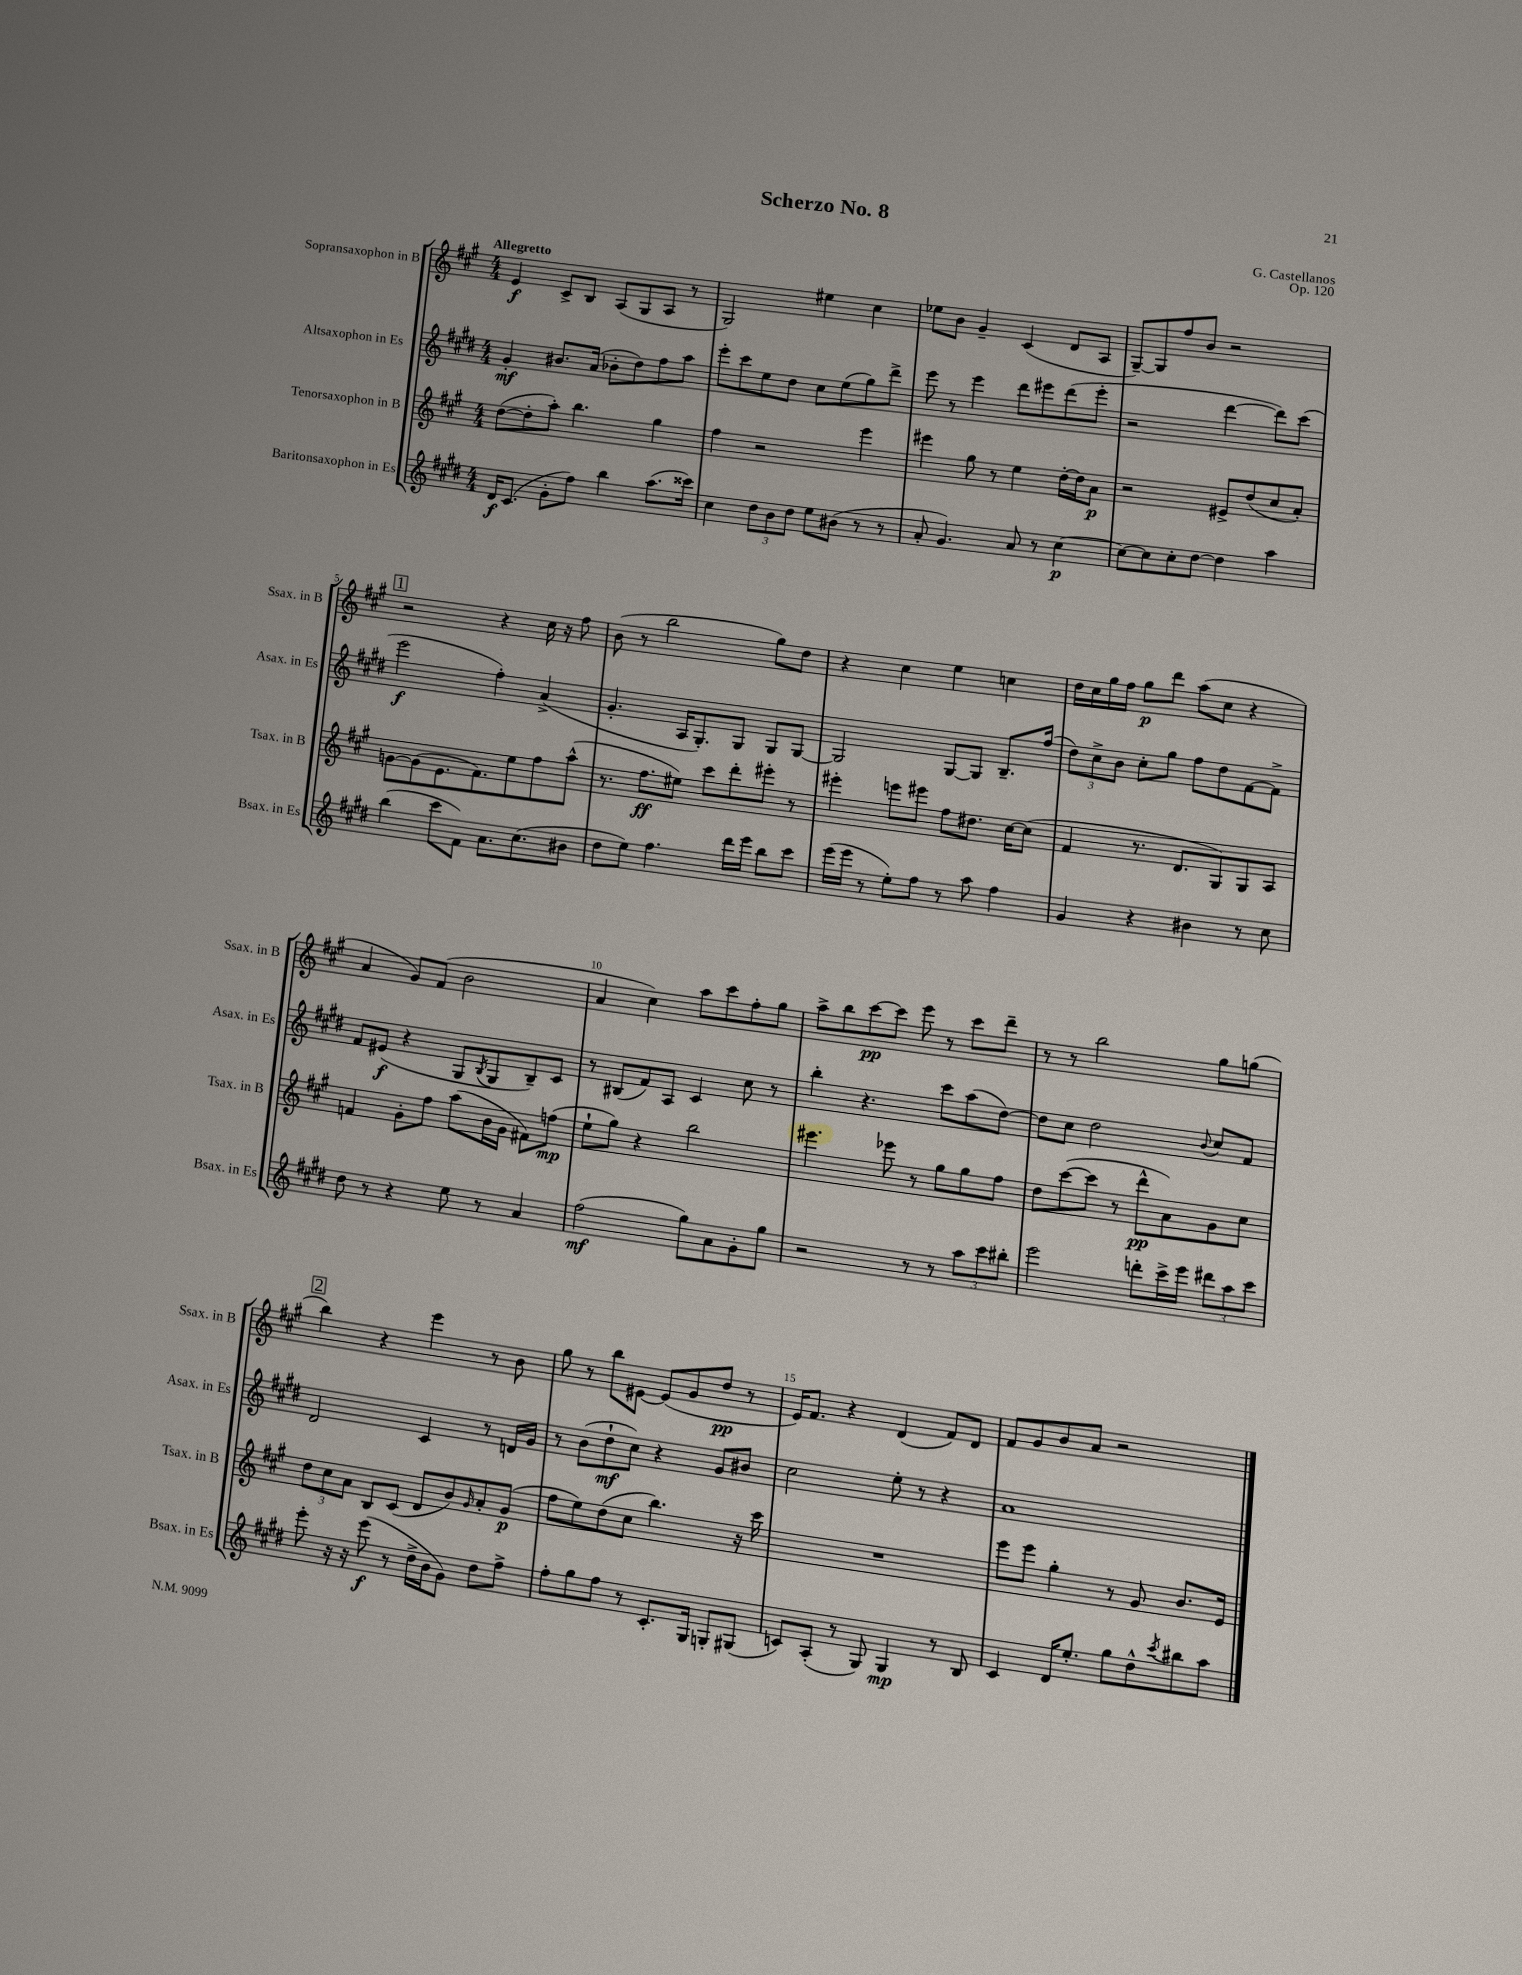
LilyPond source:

\header { title = "Scherzo No. 8" composer = "G. Castellanos" opus = "Op. 120" }
<<
\new StaffGroup <<
\new Staff = "s0" \with { instrumentName = "Sopransaxophon in B" shortInstrumentName = "Ssax. in B" } {
    \clef treble \key a \major \numericTimeSignature \time 4/4 \tempo "Allegretto"
    e'4\f cis'8-> b8 a8( gis8 a8 r8 |
    gis2) eis''4 cis''4 |
    ees''8 b'8 gis'4-- cis'4( d'8 a8 |
    gis8~--) gis8 fis''8 b'8 r2 |
    \mark \markup { \box "1" } r2 r4 cis''16 r16 fis''8 |
    b'8( r8 b''2 gis''8) d''8 |
    r4 cis''4 e''4 c''4 |
    d''16 cis''16 gis''16 fis''16 gis''8\p d'''8 a''8( cis''8 r4 |
    a'4 gis'8) fis'8( b'2 |
    a'4 cis''4) a''8 cis'''8 fis''8-. gis''8 |
    a''8-> b''8 cis'''8~\pp cis'''8 e'''8 r8 cis'''8 d'''8-- |
    r8 r8 b''2 gis''8 g''8( |
    \mark \markup { \box "2" } b''4) r4 e'''4 r8 b'8 |
    gis''8 r8 b''8 eis'8~ eis'8( gis'8 d''8\pp r8 |
    e'16) fis'8. r4 d'4( fis'8) d'8 |
    fis'8 gis'8 b'8 a'8 r2 \bar "|." |
}
\new Staff = "s1" \with { instrumentName = "Altsaxophon in Es" shortInstrumentName = "Asax. in Es" } {
    \clef treble \key e \major \numericTimeSignature \time 4/4
    gis'4-.\mf bis'8. a'16( bes'8-. dis''8) fis''8 a''8 |
    e'''8-. cis'''8 e''8 dis''8 cis''8 e''8( gis''8) dis'''8-> |
    e'''8 r8 e'''4 dis'''8 eis'''8 dis'''8( eis'''8-. |
    r2 dis'''4~ dis'''8) cis'''8( |
    \mark \markup { \box "1" } e'''2\f fis''4-.) a'4->( |
    gis'4.-. a16 gis8.-.) gis8 gis8 gis8~ |
    gis2 gis8~ gis8 b8.-- fis''16( |
    \tuplet 3/2 { dis''8) cis''8-> b'8 } cis''8-. gis''8 fis''8 dis''8 fis'8~ fis'8-> |
    fis'8 eis'8\f( r4 gis8 \acciaccatura { b8 } gis8 b8--) cis'8 |
    r8 bis8( fis'8) a8 cis'4 cis''8 r8 |
    b''4-. r4. cis'''8 a''8( dis''8~) |
    dis''8 cis''8 dis''2 \appoggiatura { b'8 } cis''8 fis'8 |
    \mark \markup { \box "2" } dis'2 cis'4 r8 d'16 gis'16 |
    r8 b'8( dis''8-!\mf cis''8) r4 gis'8 bis'8 |
    cis''2 e''8-. r8 r4 |
    a'1 \bar "|." |
}
\new Staff = "s2" \with { instrumentName = "Tenorsaxophon in B" shortInstrumentName = "Tsax. in B" } {
    \clef treble \key a \major \numericTimeSignature \time 4/4
    d''8~( d''8-. a''8-.) b''4. gis''4 |
    fis''4 r2 e'''4 |
    eis'''4 gis''8 r8 e''4 d''16~-. d''16 a'8\p |
    r2 eis'8-> d''8( cis''8 a'8-.) |
    \mark \markup { \box "1" } g'8~ g'8( e'8. fis'8.) e''8 fis''8 a''8-^( |
    r8. fis''8.\ff eis''8) cis'''8 d'''8-. eis'''8-. r8 |
    eis'''4-. e'''8 eis'''8 fis''8 dis''8. cis''16~ cis''8( |
    fis'4 r8. d'8. gis8) gis8 a8 |
    f'4 gis'8-. fis''8 a''8( b'16 gis'16 fis'8) f''8\mp( |
    e''8-! gis''8) r4 b''2 |
    eis'''4. ees'''8 r8 gis''8 gis''8 fis''8 |
    d''8 cis'''8~( cis'''8 r8 d'''8-^\pp a'8) gis'8 cis''8 |
    \mark \markup { \box "2" } \tuplet 3/2 { d''8 cis''8 a'8 } b8 cis'8( d'8 b'8) \grace { gis'16 } a'8-. gis'8\p( |
    fis''8 e''8) d''8( cis''8 b''4.) r16 cis'''16 |
    R1 |
    e'''8 e'''8 gis''4-. r8 gis'8 b'8. e'16 \bar "|." |
}
\new Staff = "s3" \with { instrumentName = "Baritonsaxophon in Es" shortInstrumentName = "Bsax. in Es" } {
    \clef treble \key e \major \numericTimeSignature \time 4/4
    dis'16\f cis'8.( gis'8-. fis''8) b''4 a''8.( cisis'''16) |
    cis''4 \tuplet 3/2 { dis''8 b'8 dis''8 } e''8 bis'8( r8 r8 |
    a'8-. gis'4.) a'8 r8 cis''4~\p |
    cis''8~ cis''8 cis''8-. dis''8~ dis''4 a''4 |
    \mark \markup { \box "1" } b''4( cis'''8 fis'8) a'8. cis''8.( bis'8 |
    dis''8 e''8) fis''4. dis'''16 e'''16 b''8 cis'''8 |
    e'''16( e'''16 r8 e''8-.) fis''8 r8 a''8 fis''4 |
    gis'4 r4 bis'4 r8 cis''8 |
    dis''8 r8 r4 e''8 r8 a'4 |
    fis''2\mf( gis''8) a'8 gis'8-. gis''8 |
    r2 r8 r8 \tuplet 3/2 { a''8 cis'''8 bis''8-. } |
    e'''2 d'''8-. cis'''16-> e'''16 \tuplet 3/2 { dis'''8 a''8 cis'''8 } |
    \mark \markup { \box "2" } e'''8-. r16 r16 e'''8\f( r8 dis''16-> b'16 gis'8) dis''8 fis''8-> |
    fis''8-. gis''8 fis''8 r8 cis'8.-. gis16 g8-. gis8( |
    c'8) a8-.( r8 gis8) gis4\mp r8 b8 |
    cis'4 dis'16 e''8.-. gis''8 dis''8-^ \acciaccatura { cis'''8 } bis''8 a''8 \bar "|." |
}
>>
>>
\layout { \context { \Score \override BarNumber.break-visibility = ##(#f #t #t) barNumberVisibility = #(every-nth-bar-number-visible 5) } }
